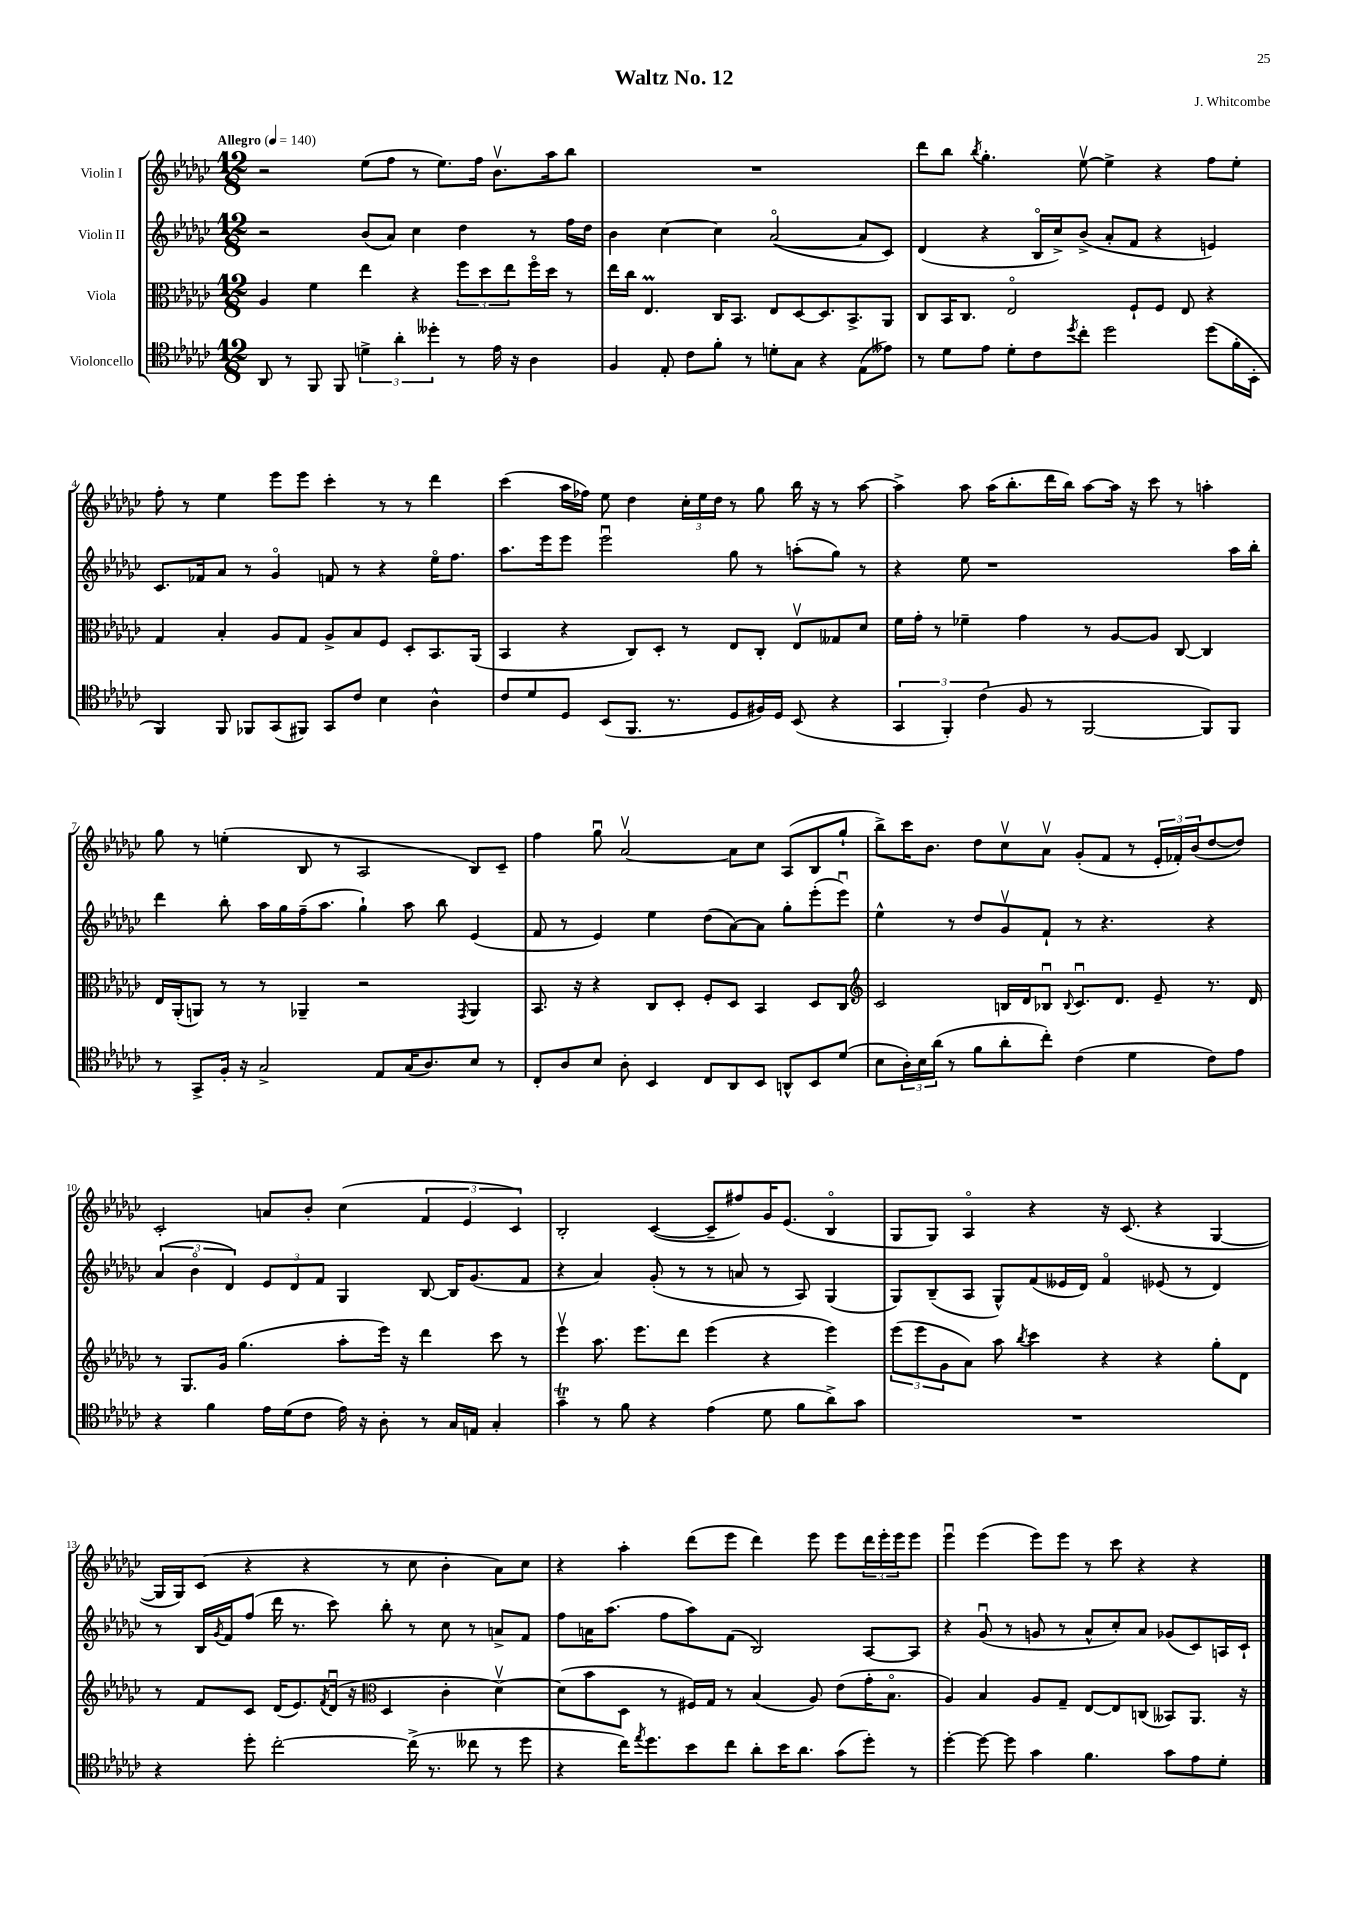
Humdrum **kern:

**kern	**kern	**kern	**kern
*part4	*part3	*part2	*part1
*staff4	*staff3	*staff2	*staff1
*I"Violoncello	*I"Viola	*I"Violin II	*I"Violin I
*clefC4	*clefC3	*clefG2	*clefG2
*k[b-e-a-d-g-c-]	*k[b-e-a-d-g-c-]	*k[b-e-a-d-g-c-]	*k[b-e-a-d-g-c-]
*M12/8	*M12/8	*M12/8	*M12/8
*MM140	*MM140	*MM140	*MM140
=1	=1	=1	=1
!	!	!	!LO:TX:a:B:t=Allegro
8AA-/	4A-/	2r	2r
8r	.	.	.
8FF/	4f\	.	.
8FF/	.	.	.
6dn^\	4ee-\	(8b-/L	(8ee-\L
.	.	8a-/J)	8ff\J
6a-'\	.	.	.
.	4r	4cc-\	8r
6dd--X'\	.	.	.
.	.	.	8.ee-\L)
8r	12ff\L	4dd-\	.
.	.	.	16ff\Jk
.	12dd-\	.	.
16e-\	.	.	8.b-v\L
.	12ee-\	.	.
16r	.	.	.
4A-\	16ff\L	8r	.
.	16dd-\JJ	.	16aa-\k
.	8r	16ff\LL	8bb-\J
.	.	16dd-\JJ	.
=2	=2	=2	=2
4F/	16ee-\LL	4b-\	1.r
.	16cc-\JJ	.	.
.	4.E-M/	.	.
8E-'/	.	[4cc-\	.
8c-\L	.	.	.
8f'\J	16C-/KL	4cc-\]	.
.	8.BB-/J	.	.
8r	.	.	.
8dn'\L	8E-/L	([2a-/	.
8G-\J	[8D-/	.	.
4r	8.D-/]	.	.
.	8.BB-^/	.	.
(8E-\L	.	8a-/L]	.
8e--X\J)	8AA-/J	8c-/J)	.
=3	=3	=3	=3
8r	8C-/L	(4d-/	8ddd-\L
8d-\L	16BB-/K	.	8bb-\J
.	8.C-/J	.	.
.	.	.	8qbb-/
8e-\J	.	4r	4.gg-'\
8d-'\L	2E-/	.	.
8c-\	.	16B-/LL	.
.	.	16cc-^/J)	.
8qdd-/	.	.	.
8cc-'\J	.	(8b-^/J	[8ee-v\
2dd-\	.	8a-'/L	4ee-^\]
.	8F`/L	8f/J	.
.	8F/J	4r	4r
.	8E-/	.	.
(8dd-\L	4r	4en/)	8ff\L
16f'\L	.	.	8ee-'\J
16BB-'\JJ	.	.	.
!!LO:LB:g=z
=4	=4	=4	=4
4FF/)	4G-/	8.c-/L	8ff'\
.	.	.	8r
.	.	16f-X/k	.
8FF/	4B-'/	8a-/J	4ee-\
8FF-X/L	.	8r	.
(8GG-/	8A-/L	4g-/	8eee-\L
8FF#X/J)	8G-/J	.	8eee-\J
8GG-/L	8A-^/L	8fn/	4ccc-'\
8c-/J	8B-/	8r	.
4B-\	8F/J	4r	8r
.	8D-'/L	.	8r
4A-^^\	8.BB-/	16ee-\KL	4ddd-\
.	.	8.ff\J	.
.	(16AA-/Jk	.	.
=5	=5	=5	=5
8c-/L	4BB-/	8.aa-\L	(4ccc-\
8d-/	.	.	.
.	.	16eee-\k	.
8D-/J	4r	8eee-\J	16aa-\LL
.	.	.	16ff-X\JJ)
(8BB-/L	.	2eee-u\	8ee-\
8.FF/J	8C-/L)	.	4dd-\
.	8D-'/J	.	.
8.r	.	.	.
.	8r	.	24cc-'\LL
.	.	.	24ee-\
.	.	.	24dd-\JJ
8D-/L	8E-/L	8gg-\	8r
16F#X/L)	8C-'/J	8r	8gg-\
16D-/JJ	.	.	.
(8BB-/	8E-v/L	(8aan'\L	16bb-\
.	.	.	16r
4r	8G--X/	8gg-\J)	8r
.	8d-/J	8r	[8aa-\
=6	=6	=6	=6
6GG-/	16f\LL	4r	4aa-^\]
.	16g-'\JJ	.	.
.	8r	.	.
6FF'/)	.	.	.
.	4f-X~\	8ee-\	8aa-\
(6c-\	.	.	.
.	.	1r	(16aa-\KL
.	.	.	8.bb-'\
8F/	4g-\	.	.
8r	.	.	16ddd-\L
.	.	.	16bb-\JJ)
[2FF/	8r	.	[8aa-\L
.	[8A-/L	.	16aa-\Jk]
.	.	.	16r
.	8A-/J]	.	8ccc-\
.	[8C-/	.	8r
8FF/L])	4C-/]	.	4aan'\
8FF/J	.	16aa-\LL	.
.	.	16bb-'\JJ	.
!!LO:LB:g=z
=7	=7	=7	=7
8r	16E-/LL	4ddd-\	8gg-\
.	(16AA-'/J	.	.
8GG-^/L	8AAn/J)	.	8r
16F'/Jk	8r	8bb-'\	(4een'\
16r	.	.	.
2G-^/	8r	16aa-\LL	.
.	.	16gg-\	.
.	4AA-X~/	(16ff~\J	8B-/
.	.	8.aa-\J	.
.	.	.	8r
.	2r	4gg-`\)	2A-/
8E-/L	.	.	.
(16G-/K	.	8aa-\	.
8.A-/)	.	.	.
.	.	8bb-\	.
.	8qGG-/	.	.
8B-/J	4AA-/	(4e-/	8B-/L)
8r	.	.	8c-~/J
=8	=8	=8	=8
8C-'/L	8.BB-/	8f/	4ff\
8A-/	.	8r	.
.	16r	.	.
8B-/J	4r	4e-/)	8gg-u\
8A-'\	.	.	[2a-v/
4BB-/	8C-/L	4ee-\	.
.	8D-'/J	.	.
8C-/L	8F'/L	(8dd-\L	.
8AA-/	8D-/J	[8a-\)	8a-\L]
8BB-/J	4BB-/	8a-\J]	8cc-\J
8AAn^^/L	.	8gg-'\L	(8A-/L
8BB-/	8D-/L	(8eee-'\	8B-/
(8d-/J	8C-/J	8eee-u\J)	8gg-`/J
=9	=9	=9	=9
*	*clefG2	*	*
8B-\L	2c-/	4ee-^^\	8bb-^\L)
24A-'\L)	.	.	16ccc-\K
24B-\	.	.	.
.	.	.	8.b-\J
(24a-\JJ	.	.	.
8r	.	8r	.
8f\L	.	8dd-/L	8dd-\L
8a-'\	16Bn/LL	8g-v/	8cc-v\
.	16d-/J	.	.
8cc-'\J)	8B-Xu/J	8f`/J	8a-v\J
.	8qqB-/	.	.
(4c-\	8.c-u/L	8r	(8g-'/L
.	.	4.r	8f/J
.	8.d-/J	.	.
4d-\	.	.	8r
.	8e-~/	.	24e-'/LL
.	.	.	24f-X'/)
.	.	.	(24b-/J
8c-\L)	8.r	4r	[8dd-/
8e-\J	.	.	8dd-/J])
.	16d-/	.	.
!!LO:LB:g=z
=10	=10	=10	=10
4r	8r	(6a-/	2c-'/
.	8.G-/L	.	.
.	.	6b-\	.
4f\	.	.	.
.	16g-/Jk	.	.
.	.	6d-/)	.
.	(4.gg-\	.	.
16e-\LL	.	12e-/L	8an/L
(16d-\J	.	.	.
.	.	12d-/	.
8c-\J	.	.	8b-'/J
.	.	12f/J	.
16e-\)	8aa-'\L	4G-/	(4cc-\
16r	.	.	.
8A-'\	16eee-\Jk)	.	.
.	16r	.	.
8r	4ddd-\	[8B-/	6f/
16G-/LL	.	16B-/KL]	.
.	.	.	6e-/
16En/JJ	.	(8.g-/	.
4G-'/	8ccc-\	.	.
.	.	.	6c-/)
.	8r	8f/J	.
=11	=11	=11	=11
4g-T~\	4eee-v\	4r	2B-'/
8r	8.aa-\	4a-/)	.
8f\	.	.	.
.	8.eee-\L	.	.
4r	.	(8g-'/	([4c-/
.	8ddd-\J	8r	.
(4e-\	(4eee-\	8r	8c-~/L]
.	.	8an/	8ff#X/)
8d-\	4r	8r	16g-/K
.	.	.	(8.e-/J
8f\L	.	8A-/)	.
8a-^\)	4eee-\)	(4G-/	4B-/
8g-\J	.	.	.
=12	=12	=12	=12
1.r	(12eee-\L	8G-/L)	8G-/L
.	12eee-\	.	.
.	.	(8B-~/	8G-/J)
.	12g-\	.	.
.	8a-\J)	8A-/J	4A-/
.	8aa-\	8G-^^/L)	.
.	8qbb-/	.	.
.	4ccc-\	(8f/	4r
.	.	16e--X/L	.
.	.	16d-/JJ)	.
.	4r	4f/	16r
.	.	.	(8.c-/
.	4r	(8e-X/	4r
.	.	8r	.
.	8gg-'\L	4d-/)	[4G-/
.	8d-\J	.	.
!!LO:LB:g=z
=13	=13	=13	=13
4r	8r	8r	16G-/LL]
.	.	.	16G-/J)
.	8f/L	16B-/LL	(8c-/J
.	.	8qg-/	.
.	.	16f/J	.
8dd-'\	8c-/J	(8ff/J	4r
[2cc-'\	(16d-/KL	16ddd-\	.
.	8.e-/)	8.r	.
.	.	.	4r
.	8qf/	.	.
.	(16d-u/Jk	8ccc-\)	.
.	16r	.	.
*	*clefC3	*	*
.	4D-/	8bb-'\	8r
(16cc-^\]	.	8r	8cc-\
8.r	.	.	.
.	4c-'\	8cc-\	4b-'\
8cc--X\	.	8r	.
8r	[4d-v\)	8an^/L	8a-\L)
8dd-\	.	8f/J	8cc-\J
=14	=14	=14	=14
4r	(8d-\L]	8ff\L	4r
.	8b-\	16an\K	.
.	.	(8.aa-\J	.
16cc-\KL)	8D-\J	.	4aa-'\
8qee-/	.	.	.
8.dd-\	.	.	.
.	8r	8ff\L	.
8b-\	16F#X/LL)	8aa-\)	(8ddd-\L
.	16G-/JJ	.	.
8cc-\J	8r	(8f\J	8eee-\J
8a-'\L	(4B-/	2B-/)	4ddd-\)
16b-\K	.	.	.
8.a-\J	.	.	.
.	8A-/)	.	8eee-\
(8g-\L	(8e-\L	.	8eee-\L
8dd-'\J)	16g-'\K	[8A-/L	24ddd-\L
.	.	.	24eee-'\
.	8.B-\J	.	.
.	.	.	24eee-\J
8r	.	8A-/J]	8eee-\J
=15	=15	=15	=15
[4dd-'\	4A-/)	4r	4eee-u\
8dd-\_	4B-/	(8g-u/	(4eee-\
8dd-\]	.	8r	.
4g-\	8A-/L	8gn/	8eee-\L)
.	8G-~/J	8r	8eee-\J
4.f\	[8E-/L	8a-^^/L	8r
.	8E-/]	8cc-'/)	8ccc-\
.	(8Cn/J	8a-/J	4r
8g-\L	8BB--X/L)	(8g-X/L	.
8e-\	8.AA-/J	8c-/)	4r
8d-'\J	.	16An/L	.
.	16r	16c-`/JJ	.
==	==	==	==
*-	*-	*-	*-
